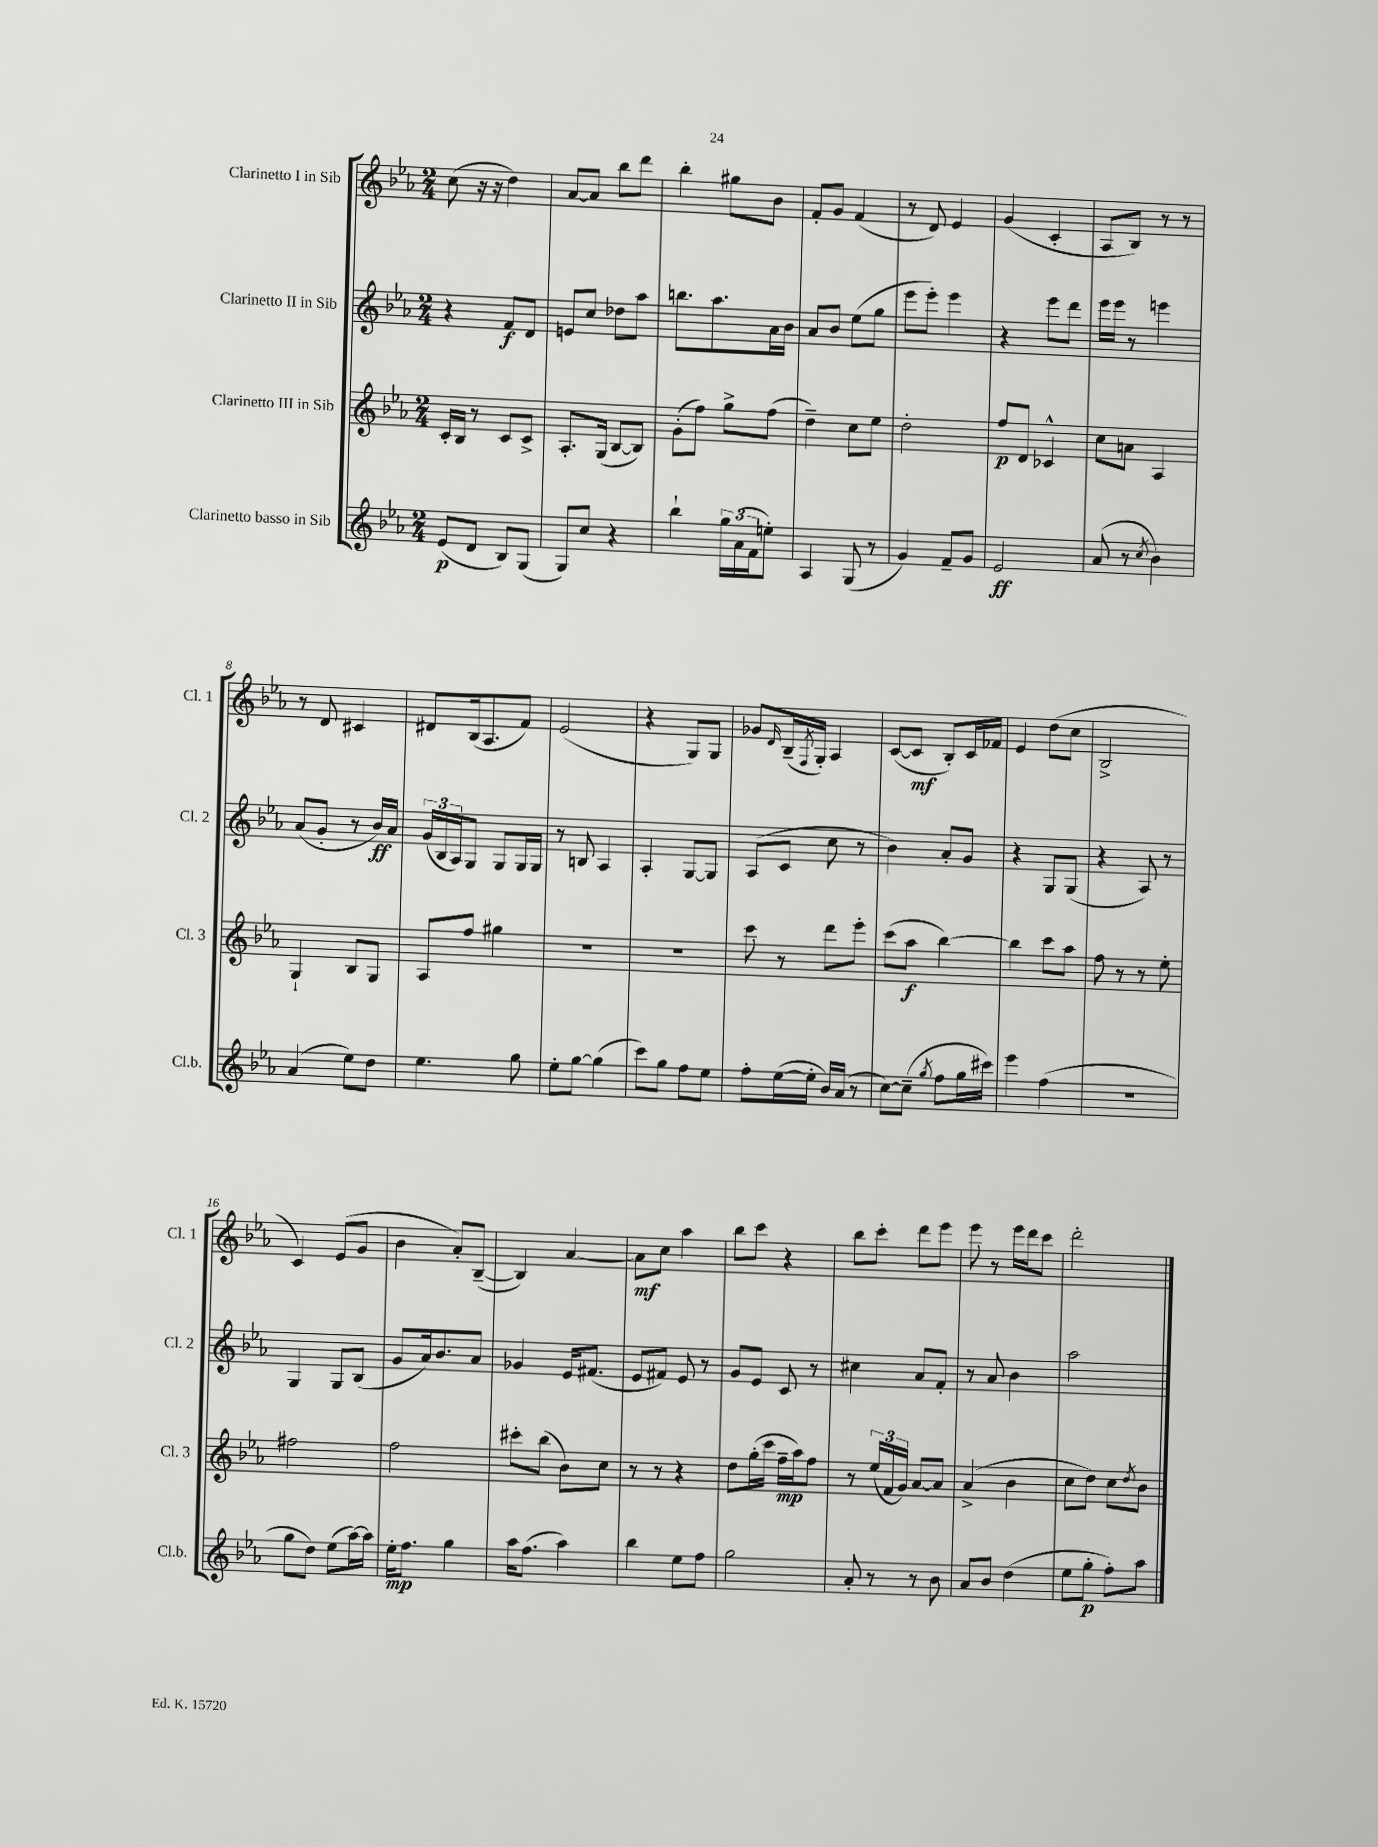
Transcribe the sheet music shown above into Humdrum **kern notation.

**kern	**kern	**kern	**kern
*staff4	*staff3	*staff2	*staff1
*clefG2	*clefG2	*clefG2	*clefG2
*k[b-e-a-]	*k[b-e-a-]	*k[b-e-a-]	*k[b-e-a-]
*M2/4	*M2/4	*M2/4	*M2/4
(8e-/L	16c'/LL	4r	(8cc\
.	16B-/JJ	.	.
8d/J	8r	.	16r
.	.	.	16r
8B-/L)	8c/L	8f/L	4dd\)
(8G/J	8c^/J	8d/J	.
=	=	=	=
8G/L)	8.A-'/L	8e/L	[8a-/L
8cc/J	.	8cc/J	8a-/]J
.	(16G/Jk	.	.
4r	[8B-/L	8dd-\L	8bb-\L
.	8B-/]J)	8aa-\J	8ddd\J
=	=	=	=
4bb-`\	(8g'\L	8.bb\L	4bb-'\
.	8ff\J)	.	.
.	.	8.aa-\	.
24gg\LL	8gg^\L	.	8gg#\L
(24a-\	.	.	.
24f\J	.	.	.
8ee'\J)	(8ff\J	16a-\L	8b-\J
.	.	16b-\JJ	.
=	=	=	=
4A-/	4dd~\)	8a-/L	8f'/L
.	.	8b-/J	8g/J
(8G/	8cc\L	(8ee-\L	(4f/
8r	8ee-\J	8gg\J	.
=	=	=	=
4g/)	2dd'\	8eee-\L	8r
.	.	8eee-'\J)	8d/)
8f~/L	.	4eee-\	4e-/
8g/J	.	.	.
=	=	=	=
2e-/	8ff/L	4r	(4g/
.	8d/J	.	.
.	4c-^^/	8eee-\L	4c'/
.	.	8ddd\J	.
=	=	=	=
(8a-/	8cc\L	16eee-\LL	8A-/L
.	.	16eee-\JJ	.
8r	8a\J	8r	8B-/J)
8qcc/	.	.	.
4b-\)	4A-/	4eee\	8r
.	.	.	8r
=	=	=	=
(4a-/	4G`/	(8a-/L	8r
.	.	8g'/J	8d/
8ee-\L)	8B-/L	8r	4c#/
8dd\J	8G/J	16b-/LL)	.
.	.	16a-/JJ	.
=	=	=	=
4.ee-\	8A-/L	(24g/LL	8d#/L
.	.	24B-/	.
.	.	24A-/J)	.
.	8ff/J	8G/J	(16B-/k
.	.	.	8.A-/
.	4gg#\	8G/L	.
8gg\	.	16G/L	8f/J)
.	.	16G/JJ	.
=	=	=	=
8ee-'\L	2r	8r	(2e-/
[8gg\J	.	8B/	.
(4gg\]	.	4A-/	.
=	=	=	=
8ccc\L)	2r	4A-'/	4r
8gg\J	.	.	.
8ff\L	.	[8G/L	8G/L)
8ee-\J	.	8G/]J	8G/J
=	=	=	=
8ff'\L	8ccc\	(8A-/L	8g-/L
.	.	.	16qqd/
([16ee-\L	8r	8c/J	(16B-~/L
.	.	.	8qF/
16ee-'\]JJ	.	.	16G'/JJ)
16b-/LL)	8ddd\L	8cc\	4A-/
(16a-/JJ	.	.	.
8r	8eee-'\J	8r	.
=	=	=	=
[8cc\L)	(8ccc\L	4b-\)	([8c/L
(8cc~\]J	8aa-\J	.	8c/]J
8qgg/	.	.	.
8ff\L	[4bb-\)	8a-'/L	8B-'/L)
16gg\L	.	8g/J	16c/L
16ccc#\JJ)	.	.	16f-/JJ
=	=	=	=
4eee-\	4bb-\]	4r	4e-/
(4ff\	8ccc\L	8G/L	(8dd\L
.	8aa-\J	(8G/J	8cc\J
=	=	=	=
2r	8ff\	4r	2B-^/
.	8r	.	.
.	8r	8A-/)	.
.	8ee-'\	8r	.
=	=	=	=
8gg\L	2ff#\	4G/	4c/)
8dd\J)	.	.	.
(8ee-\L	.	8G/L	(8e-/L
[16aa-\L)	.	(8B-/J	8g/J
16aa-\]JJ	.	.	.
=	=	=	=
16ee-'\LK	2ff\	8g/L	4b-\
8.ff\J	.	.	.
.	.	16a-/k)	.
.	.	8.b-/	.
4gg\	.	.	8a-'/L)
.	.	8a-/J	([8B-~/J
=	=	=	=
16aa-\LK	8ccc#'\L	4g-/	4B-/])
(8.ff\J	.	.	.
.	(8bb-\J	.	.
4aa-\)	8b-\L)	16e-/LK	[4a-/
.	.	(8.f#/J	.
.	8cc\J	.	.
=	=	=	=
4bb-\	8r	8e-/L	8a-\]L
.	8r	8f#/J)	8cc\J
8ee-\L	4r	8e-/	4aa-\
8ff\J	.	8r	.
=	=	=	=
2gg\	8dd\L	8g/L	8bb-\L
.	(16gg'\L	8e-/J	8ccc\J
.	16ccc\JJ	.	.
.	16ff~\LL	8c/	4r
.	16aa-\J)	.	.
.	8ff\J	8r	.
=	=	=	=
8a-'/	8r	4cc#\	8bb-\L
8r	(24ee-/LL	.	8ccc'\J
.	24f/	.	.
.	24g/JJ)	.	.
8r	[8a-/L	8a-/L	8ddd\L
8b-\	8a-/]J	8f'/J	8eee-\J
=	=	=	=
8a-/L	(4a-^/	8r	8eee-\
8b-/J	.	8a-/	8r
(4dd\	4b-\	4b-\	16eee-\LL
.	.	.	16ddd\J
.	.	.	8ccc\J
=	=	=	=
8ee-\L	8cc\L	2aa-\	2ddd'\
8gg'\J	8dd\J)	.	.
8ff'\L)	8cc\L	.	.
.	8qdd/	.	.
8aa-\J	8b-\J	.	.
==	==	==	==
*-	*-	*-	*-
